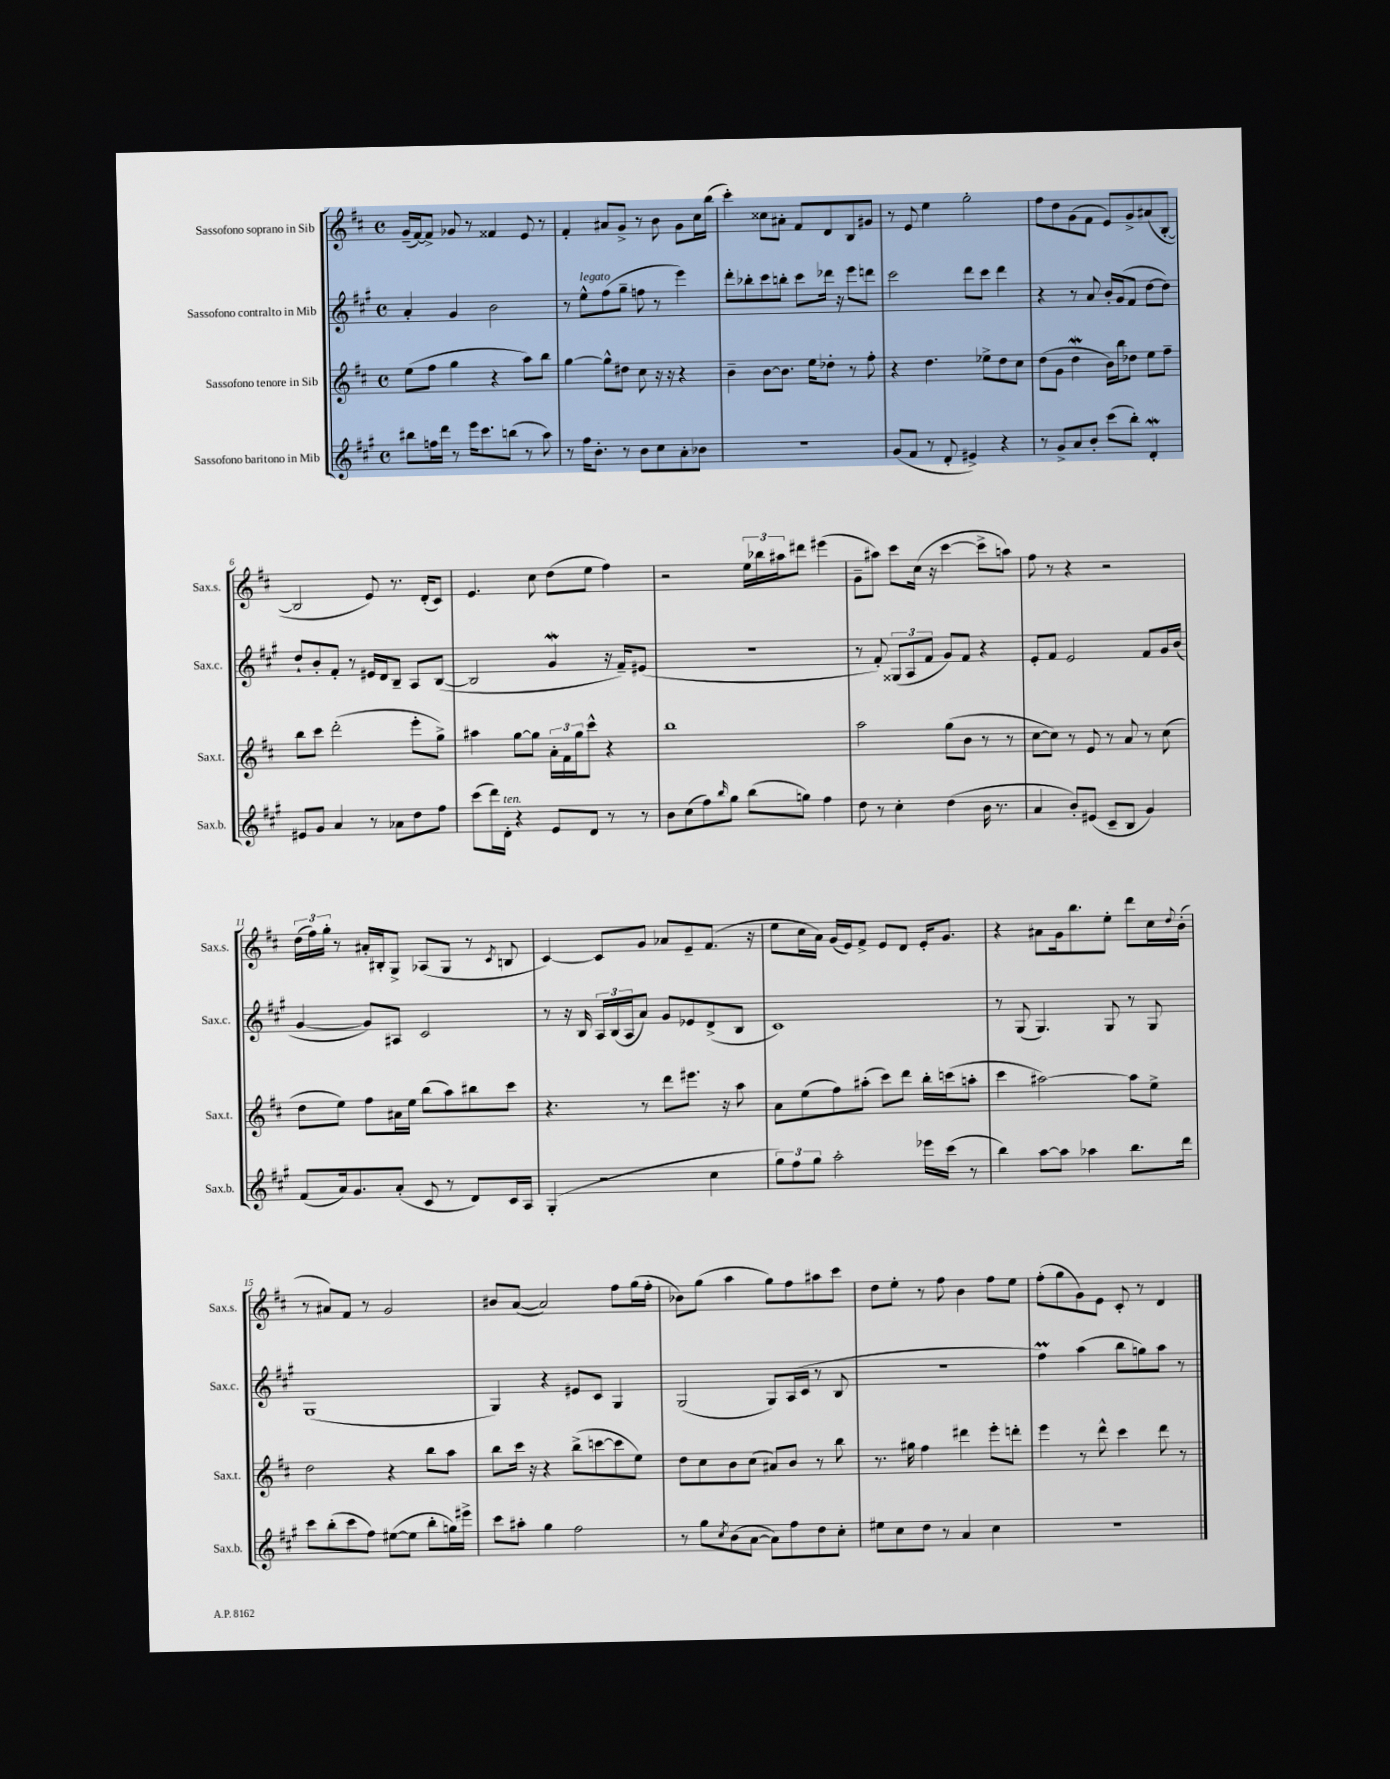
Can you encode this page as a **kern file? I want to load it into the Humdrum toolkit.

**kern	**kern	**kern	**kern
*staff4	*staff3	*staff2	*staff1
*clefG2	*clefG2	*clefG2	*clefG2
*k[f#c#g#]	*k[f#c#]	*k[f#c#g#]	*k[f#c#]
*M4/4	*M4/4	*M4/4	*M4/4
*met(c)	*met(c)	*met(c)	*met(c)
8bb#	(8ee	4a'	(16g~
.	.	.	[16f#)
16ff	8ff#	.	8f#^]
16ddd	.	.	.
8r	4gg	4g#	8g-
16eee	.	.	8r
8.ccc#	.	.	.
.	4r	2b	4f##
(8bb	.	.	.
8r	8aa)	.	8e
8aa)	8bb	.	8r
=	=	=	=
8r	[4gg	8r	4f#'
16ff#	.	8ee^^	.
8.b'	.	.	.
.	8gg^^]	(8ff#	8a#
8r	8dd#	8gg#~	8g^
8b	8cc#	8ff	8r
8cc#	16r	8r	8b
.	16r	.	.
8a'	4r	4eee)	8g
8b-	.	.	16cc#
.	.	.	(16bb
=	=	=	=
1r	4b~	8ddd'	4ccc#')
.	.	8bb-'	.
.	[8b	8ccc#	8cc##
.	8.b]	8bb'	8a#'
.	.	8ccc#	8f#
.	16ee	.	.
.	8dd-'	16ddd-	8d
.	.	16r	.
.	8r	8eee	8B
.	8ff#'	8ddd	8g#
=	=	=	=
(8g#	4r	2ccc#	8r
8f#	.	.	8e
8r	4.dd	.	4ee
8d'	.	.	.
4e#^)	.	8ddd	2gg'
.	8ee-^	8ccc#	.
4r	8dd	4ddd	.
.	8cc#	.	.
=	=	=	=
8r	(8dd	4r	8ff#
8g#^	8g	.	8dd
8a	4dd	8r	(8g
8b'	.	8a	8f#
(8ccc#	16b)	16b'	8e)
.	16bb	(16g#	.
8bb')	8dd-	8f#	8g^
4d'	8ee	[8dd	(8a#
.	8ff#~	8dd])	[8B'
=	=	=	=
8e#	8bb	8dd`	2B]
8g#	8ccc#	8b'	.
4a	(2ddd'	8f#'	.
.	.	8r	.
8r	.	16e#	8e)
.	.	16d	.
8a-	.	8B~	8.r
8dd	8eee'	8A	.
.	.	.	(16d'
8ff#	8gg^)	([8B	8c#)
=	=	=	=
(8ccc#	4aa#	2B]	4.e
16ddd)	.	.	.
16d'	.	.	.
4r	[8gg	.	.
.	8gg]	.	8cc#
8e	24a'	4g#	(8dd
.	24f#	.	.
.	24gg	.	.
8d	8ccc#^^	.	8ee
8r	4r	16r	4ff#)
.	.	16f#~)	.
8r	.	(8e#	.
=	=	=	=
8b	1bb	1r	2r
(8cc#	.	.	.
8ff#)	.	.	.
16qqbb	.	.	.
8gg#	.	.	.
(8bb	.	.	24ee
.	.	.	24bb-
.	.	.	24aa#
8gg)	.	.	8ddd#
4ff#	.	.	(4eee#
=	=	=	=
8dd	2aa	8r	8g~
8r	.	8f#')	8aa#)
4cc#'	.	(12G##	8ccc#
.	.	12A	.
.	.	.	(16cc#
.	.	12f#	.
.	.	.	16r
(4dd	(8gg	8g#)	[4ccc#
.	8b	8f#	.
16b	8r	4r	8ccc#^]
8.r	.	.	.
.	8r	.	8aa)
=	=	=	=
4a	[8cc#	8e'	8ff#
.	8cc#])	8f#	8r
8b')	8r	2e	4r
(8e#	8e	.	.
8c#~	8r	.	2r
8B	8a	.	.
4g#)	8r	8f#	.
.	(8cc#	16g#	.
.	.	(16b	.
=	=	=	=
(8f#	8dd	[4g#	(24dd
.	.	.	24ff#)
.	.	.	24gg'
16a)	8ee)	.	8r
8.g#	.	.	.
.	8ff#	8g#])	16a#'
.	.	.	16B#'
(8a'	16a#	8A#	8G^
.	16ee	.	.
8c#	(8bb	2c#	(8A-
8r	8aa)	.	8G
8d)	8bb#	.	8r
.	.	.	8qc#
16c#	8ccc#	.	8B
16A	.	.	.
=	=	=	=
(4G#'	4.r	8r	[4c#)
.	.	16r	.
.	.	16B	.
2r	.	24A	8c#]
.	.	(24B	.
.	.	24A	.
.	8r	8a)	8g
.	8ddd	8g#	8a-
.	8.eee#	8e-	8e~
4cc#	.	(8d^	(8.f#
.	16r	.	.
.	8aa	8B	.
.	.	.	16r
=	=	=	=
12gg#)	8a	1c#)	8ee
12ff#	.	.	.
.	(8ee	.	16cc#
12gg#	.	.	.
.	.	.	16a)
2aa'	8ff#)	.	(16g
.	.	.	16e)
.	(8aa#'	.	8f#^
.	8ccc#)	.	8e
.	8ddd	.	8d
16eee-	16bb'	.	16e'
(16ccc#	(16ccc	.	8.g
8r	8aa'	.	.
=	=	=	=
4bb)	4ccc#	8r	4r
.	.	(8G#	.
[8aa	[2aa#)	4.G#)	8a#
8aa]	.	.	16g
.	.	.	8.bb
4aa-	.	.	.
.	.	8G#	8ee'
8.bb	8aa#]	8r	8ddd
.	8ee^	8G#	16cc#
.	.	.	8qqdd
16ddd	.	.	(16b'
=	=	=	=
8ccc#	2dd	(1G#	8r
(8bb'	.	.	8a#)
8ccc#	.	.	8f#
8ff#)	.	.	8r
([8ee#	4r	.	2g
8ee#]	.	.	.
8bb'	8bb	.	.
16gg)	8aa	.	.
16eee#^	.	.	.
=	=	=	=
8ccc#	8bb	4G#)	8b#
8aa#'	16ccc#	.	([8a
.	16r	.	.
4gg#	4r	4r	2a])
2ff#	(8bb^	8e#	.
.	[8ccc	8c#	.
.	8ccc]	4G#	8ff#
.	8ee)	.	(16gg
.	.	.	16ff#'
=	=	=	=
8r	8dd	(2G#	8b-)
8gg#	8cc#	.	(8gg
8qcc#	.	.	.
(8b	8b	.	4aa
[8a	(8cc#	.	.
8a])	8a#)	8G#)	8gg)
8ff#	8b	(16A	8ff#
.	.	16c#	.
8dd	8r	8r	8aa#
8cc#'	8bb	8B	8ccc#
=	=	=	=
8ee#	8.r	1r	8dd
8cc#	.	.	8ee'
.	16gg#	.	.
8dd	4ff#	.	8r
8r	.	.	8ff#
4a	4ddd#	.	4b
4cc#	8eee'	.	8ff#
.	8ddd'	.	8ee
=	=	=	=
1r	4eee	4ff#)	(8ff#'
.	.	.	8gg
.	8r	(4aa	8g)
.	8ddd^^	.	8e
.	4ccc#	8bb	8c#'
.	.	8gg)	8r
.	8ddd	8aa	4d
.	8r	8r	.
==	==	==	==
*-	*-	*-	*-
